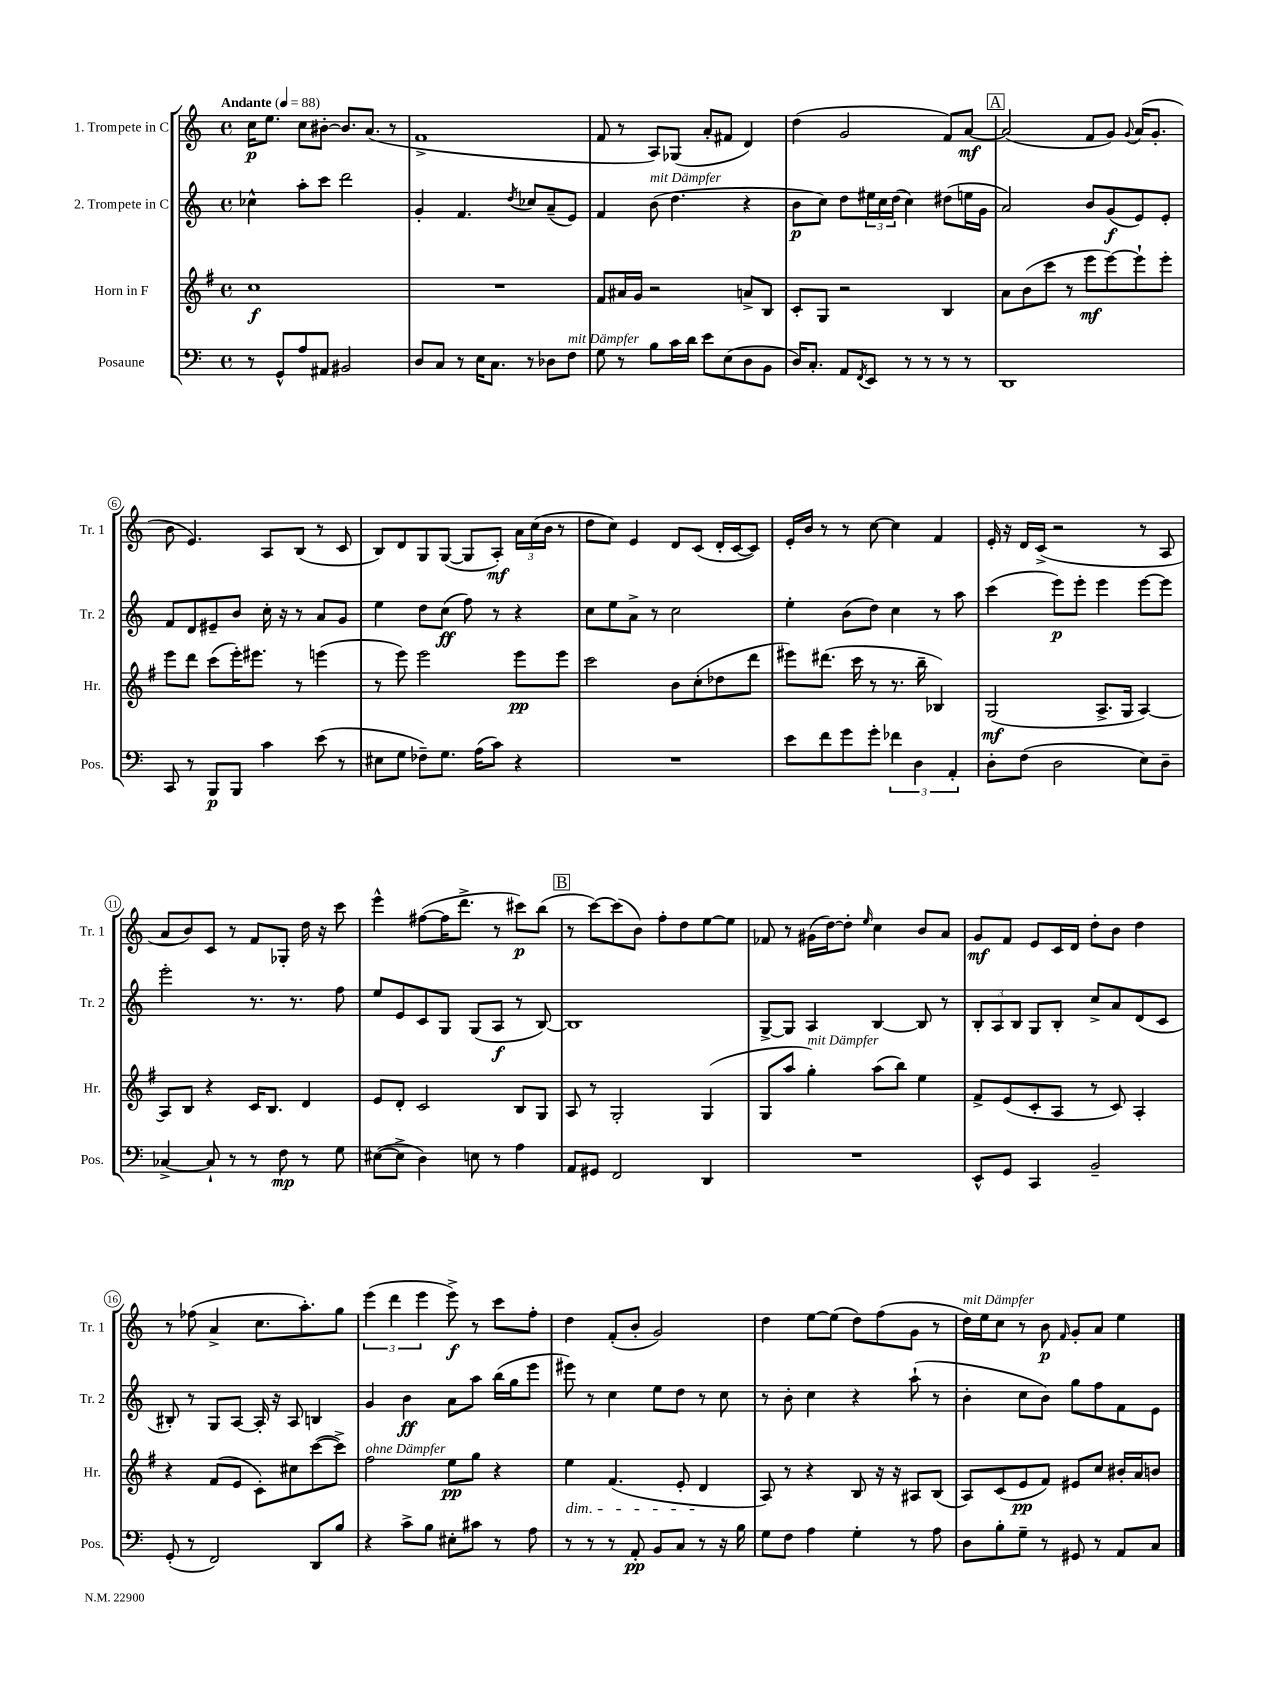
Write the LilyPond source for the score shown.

<<
\new StaffGroup <<
\new Staff = "s0" \with { instrumentName = "1. Trompete in C" shortInstrumentName = "Tr. 1" } {
    \clef treble \key c \major \defaultTimeSignature \time 4/4 \tempo "Andante" 4 = 88
    c''16\p e''8. c''8 bis'8~-. bis'8. a'8.( r8 |
    f'1-> |
    f'8 r8 a8) ges8( a'8-. fis'8 d'4) |
    d''4( g'2 f'8) a'8~\mf |
    \mark \markup { \box "A" } a'2( f'8 g'8) \appoggiatura { g'8 } a'16( g'8.-. |
    b'8 e'4.) a8 b8( r8 c'8 |
    b8) d'8 g8 g8~( g8 a8-.\mf) \tuplet 3/2 { a'16 c''16( b'16 } r8 |
    d''8 c''8) e'4 d'8 c'8( d'16-. c'16~ c'8) |
    e'16-. b'16 r8 r8 c''8~ c''4 f'4 |
    e'16-. r16 d'16 c'16->( r2 r8 a8 |
    a'8 b'8) c'8 r8 f'8 ges8-. d''16 r16 c'''8 |
    e'''4-^ fis''8~( fis''16 d'''8.-> r8 cis'''8\p) b''8( |
    \mark \markup { \box "B" } r8 c'''8~) c'''8( b'8) f''8-. d''8 e''8~ e''8 |
    fes'8 r8 gis'16( d''16~) d''8-. \grace { e''16 } c''4 b'8 a'8 |
    g'8\mf f'8 e'8 c'16 d'16 d''8-. b'8 d''4 |
    r8 fes''8( a'4-> c''8. a''8.-.) g''8 |
    \tuplet 3/2 { e'''4( d'''4 e'''4 } e'''8->\f) r8 c'''8 f''8-. |
    d''4 f'8-.( b'8-. g'2) |
    d''4 e''8~ e''8( d''8) f''8( g'8 r8 |
    d''16^\markup { \italic "mit Dämpfer" }) e''16 c''8 r8 b'8\p \grace { f'16 } g'8-. a'8 e''4 \bar "|." |
}
\new Staff = "s1" \with { instrumentName = "2. Trompete in C" shortInstrumentName = "Tr. 2" } {
    \clef treble \key c \major \defaultTimeSignature \time 4/4
    ces''4-^ a''8-. c'''8 d'''2 |
    g'4-. f'4. \acciaccatura { d''8 } ces''8 a'8--( e'8) |
    f'4 b'8^\markup { \italic "mit Dämpfer" }( d''4. r4 |
    b'8\p c''8) d''8 \tuplet 3/2 { eis''16 c''16 d''16( } c''4) dis''8( e''16 g'16 |
    \mark \markup { \box "A" } a'2) b'8 g'8\f( e'8) e'8-. |
    f'8 d'8 eis'8-- b'8 c''16-. r16 r8 a'8 g'8 |
    e''4 d''8 c''8\ff( f''8) r8 r4 |
    c''8 e''8 a'8-> r8 c''2 |
    e''4-. b'8( d''8) c''4 r8 a''8 |
    c'''4( e'''8\p) e'''8-. e'''4 e'''8~ e'''8 |
    e'''2-. r8. r8. f''8 |
    e''8 e'8 c'8 g8 g8( a8\f r8 b8~) |
    \mark \markup { \box "B" } b1 |
    g8~-> g8 a4 b4~ b8 r8 |
    \tuplet 3/2 { b8-. a8 b8 } g8 b8-. c''8-> a'8 d'8( c'8 |
    bis8-.) r8 g8 a8~ a16-. r16 a8 b4 |
    g'4 b'4\ff a'8 a''8 b''16( g''16 e'''8 |
    eis'''8) r8 c''4 e''8 d''8 r8 c''8 |
    r8 b'8-. c''4 r4 a''8-!( r8 |
    b'4-. c''8 b'8) g''8 f''8 f'8 e'8 \bar "|." |
}
\new Staff = "s2" \with { instrumentName = "Horn in F" shortInstrumentName = "Hr." } {
    \clef treble \key g \major \defaultTimeSignature \time 4/4
    c''1\f |
    R1 |
    fis'8 ais'16 g'16 r2 a'8-> b8 |
    c'8-. g8 r2 b4 |
    \mark \markup { \box "A" } a'8 b'8( c'''8 r8 e'''8\mf e'''8~) e'''8-! e'''8-. |
    e'''8 d'''8 c'''8( e'''16-.) eis'''8. r8 e'''4( |
    r8 e'''8) e'''2 e'''8\pp e'''8 |
    c'''2 b'8 c''8-.( des''8 d'''8 |
    eis'''8) dis'''8.( c'''16 r8 r8. b''16-- bes4) |
    g2\mf( a8.-> g16 a4~) |
    a8 b8 r4 c'16 b8. d'4 |
    e'8 d'8-. c'2 b8 g8 |
    \mark \markup { \box "B" } a8 r8 g2-. g4( |
    g8 a''8 g''4-.^\markup { \italic "mit Dämpfer" }) a''8( b''8) e''4 |
    fis'8-> e'8( c'8-. a8 r8 c'8) a4-. |
    r4 fis'8( e'8 c'8-.) cis''8 c'''8~( c'''8->) |
    fis''2^\markup { \italic "ohne Dämpfer" } e''8\pp g''8 r4 |
    e''4\dim fis'4.( e'8-. d'4\! |
    a8) r8 r4 b8 r16 r16 ais8 b8( |
    a8) c'8( e'8\pp fis'8) eis'8 c''8 bis'16-. a'16 b'8 \bar "|." |
}
\new Staff = "s3" \with { instrumentName = "Posaune" shortInstrumentName = "Pos." } {
    \clef bass \key c \major \defaultTimeSignature \time 4/4
    r8 g,8-^ a8 ais,8 bis,2 |
    d8 c8 r8 e16 c8. r8 des8 f8^\markup { \italic "mit Dämpfer" } |
    g8 r8 b8 c'16 d'16 e'8 e8( d8 b,8 |
    d16) c8.-. a,8 \acciaccatura { f,8 } e,8 r8 r8 r8 r8 |
    \mark \markup { \box "A" } d,1 |
    c,8 r8 b,,8\p b,,8 c'4 e'8( r8 |
    eis8 g8 fes8--) g8. a16( c'8) r4 |
    R1 |
    e'8 f'8 g'8 g'8-. \tuplet 3/2 { fes'4 d4 a,4-. } |
    d8-. f8( d2 e8) d8-- |
    ces4~-> ces8-! r8 r8 f8\mp r8 g8 |
    eis8~( eis8-> d4) e8 r8 a4 |
    \mark \markup { \box "B" } a,8 gis,8 f,2 d,4 |
    R1 |
    e,8-^ g,8 c,4 b,2-- |
    g,8-.( r8 f,2) d,8 b8 |
    r4 c'8-> b8 eis8-. cis'8 r8 a8 |
    r8 r8 r8 a,8-.\pp b,8 c8 r8 r16 b16 |
    g8 f8 a4 g4-. r8 a8 |
    d8 b8-. g8-- r8 gis,8 r8 a,8 c8 \bar "|." |
}
>>
>>
\layout { \context { \Score \override BarNumber.stencil = #(make-stencil-circler 0.1 0.3 ly:text-interface::print) } }
